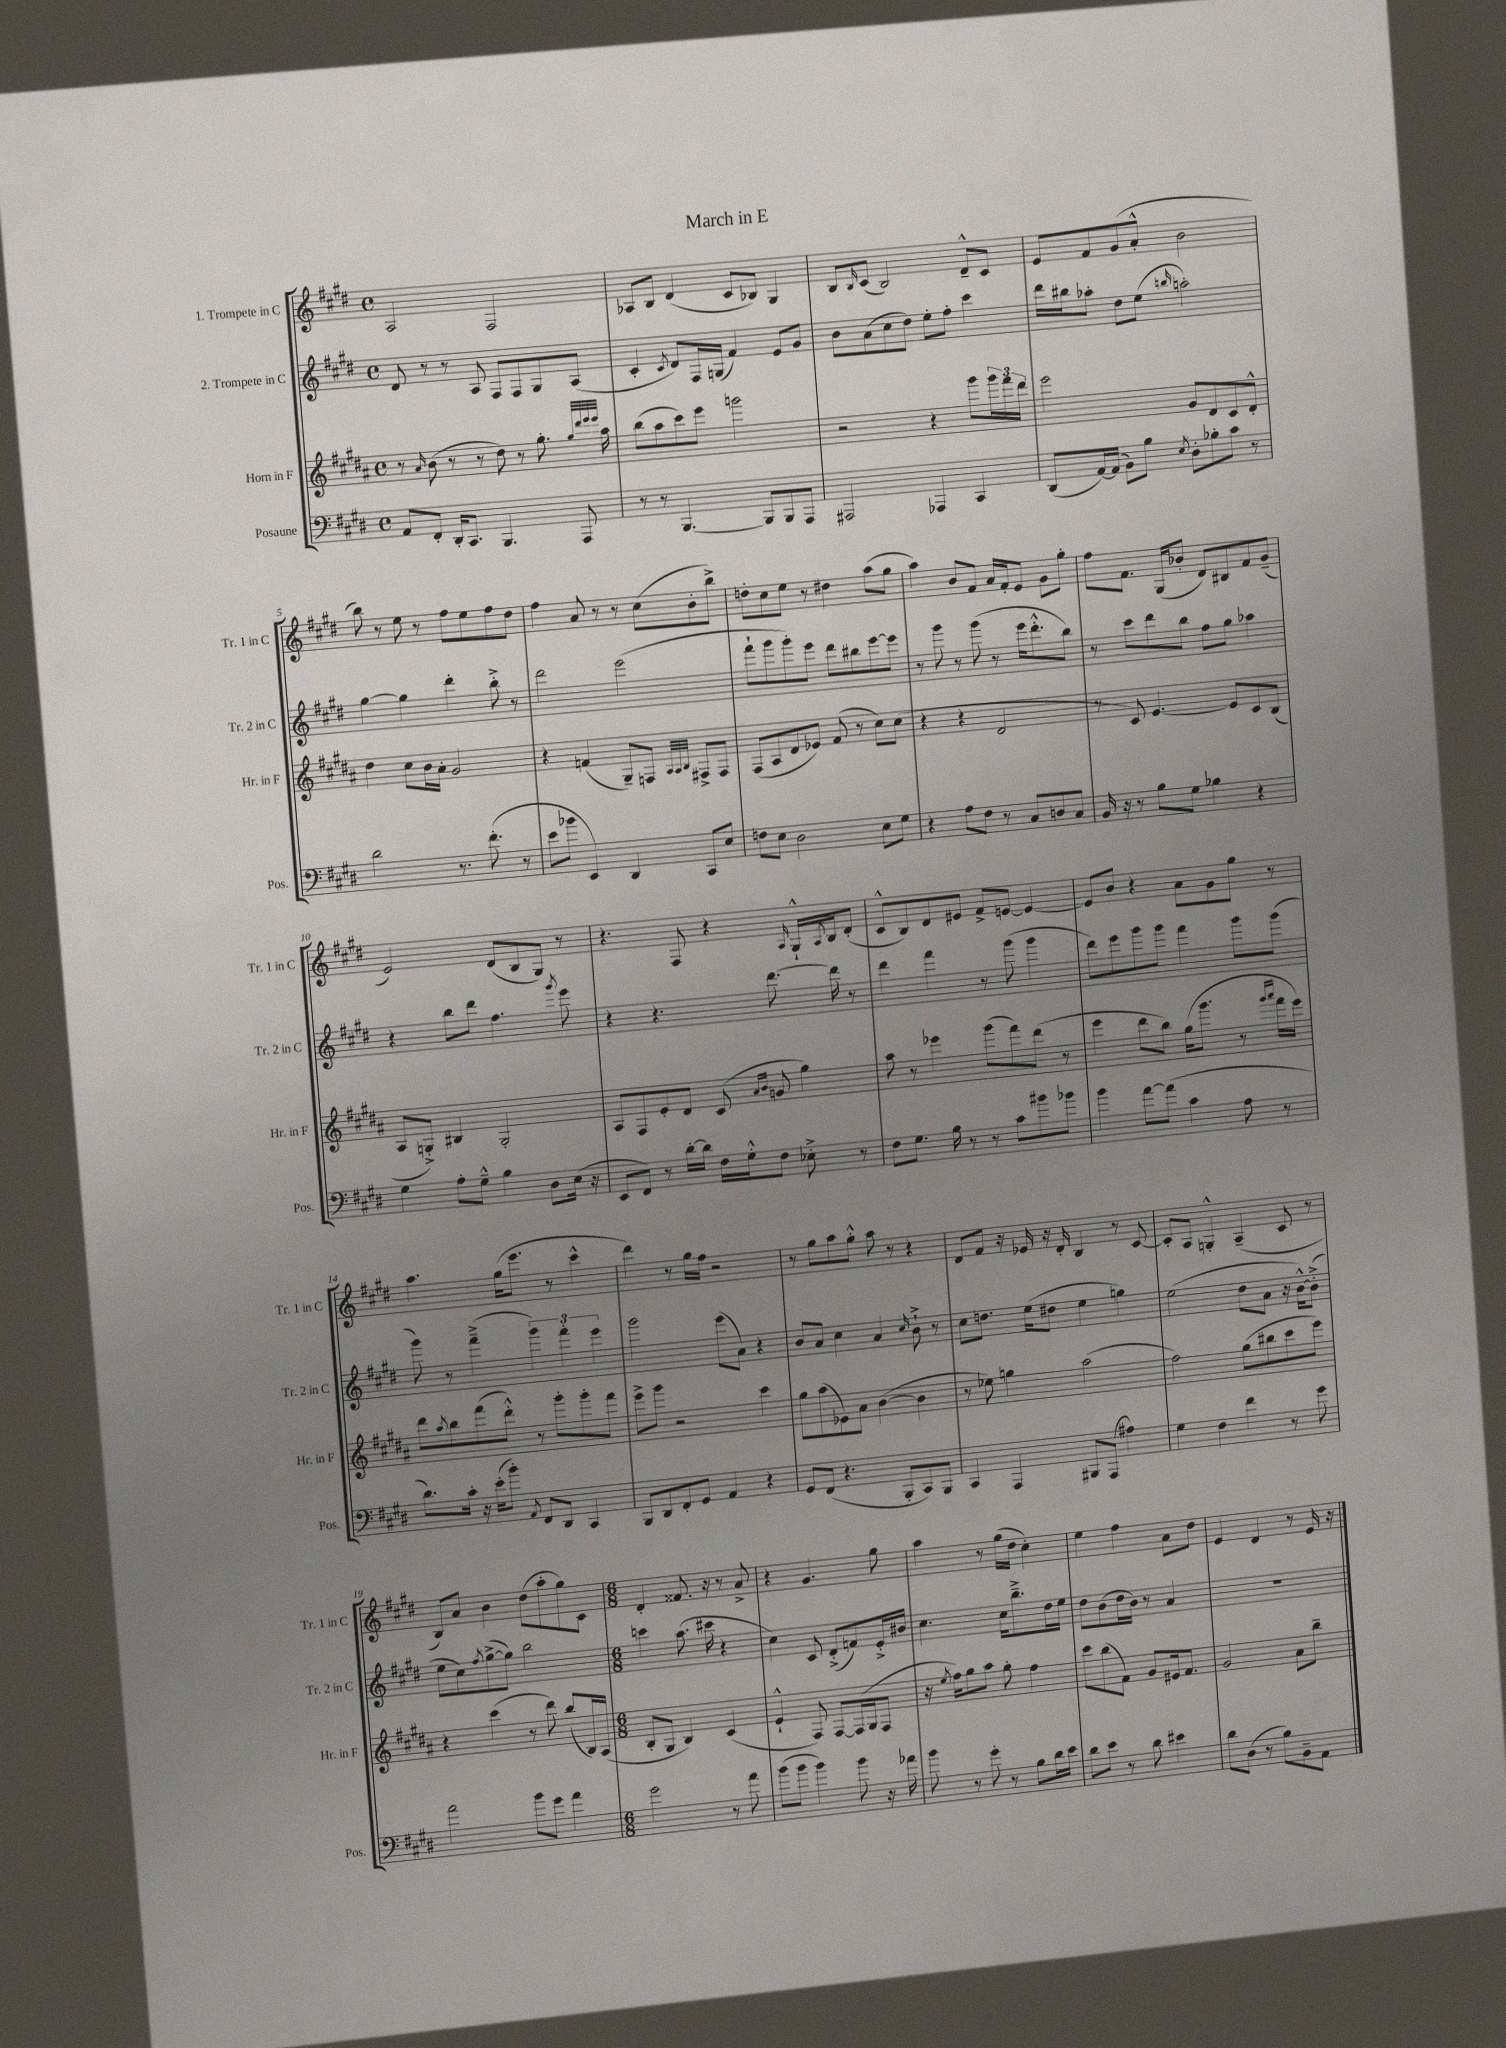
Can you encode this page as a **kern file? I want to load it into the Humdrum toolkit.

**kern	**kern	**kern	**kern
*staff4	*staff3	*staff2	*staff1
*clefF4	*clefG2	*clefG2	*clefG2
*k[f#c#g#d#]	*k[f#c#g#d#a#]	*k[f#c#g#d#]	*k[f#c#g#d#]
*M4/4	*M4/4	*M4/4	*M4/4
*met(c)	*met(c)	*met(c)	*met(c)
8AA/L	8r	8d#/	2A/
.	16qqa#/	.	.
8FF#'/J	(8b\	8r	.
16DD#'/LK	8r	8r	.
8.CC#/J	.	.	.
.	8r	8A/	.
4.BBB/	8dd#\)	8F#/L	2F#/
.	8r	8F#/	.
.	8.gg#'\	8G#/	.
8AAA/	.	(8A/J	.
.	32qqgg#/LLL	.	.
.	32qqddd#/	.	.
.	32qqeee/	.	.
.	32qqeee/JJJ	.	.
.	16aa#\	.	.
=	=	=	=
8r	(8bb\L	4c#'/	8A-/L
8r	8aa#\	.	8B/J
.	.	8qc#/	.
[4.BBB/	8ccc#\)	8d#/L)	(4d#/
.	8eee\J	16F#/L	.
.	.	(16G/JJ	.
.	2ggg\	4f#/)	8c#/L
8BBB/]L	.	.	8B-/J)
8BBB/	.	8e/L	4G#/
8AAA/J	.	8g#/J	.
=	=	=	=
2AAA#/	2r	8b\L	8B/L
.	.	.	16qqB/
.	.	(8a\	(8c#/J
.	.	8cc#\	2B/)
.	.	8dd#\J)	.
4AAA-/	4r	8ee'\L	.
.	.	8ff#'\J	.
4CC#/	8ggg#\L	4ccc#\	8d#~^^/L
.	24ggg#\L	.	8c#/J
.	24fff#\	.	.
.	24ddd#\JJ	.	.
=	=	=	=
(8DD#/L	2eee\	16ddd#\LL	8e/L
.	.	16bb#\J	.
[16AA/L)	.	8aa-'\J	8f#/
(16AA/]JJ	.	.	.
8BB\L)	.	8dd#\L	(8g#/
8B\J	.	(8ee\J	8a'^^/J
8qE/	.	16qqbb/	.
8D#'\L	8g#/L	2aa'\)	2b\
8B-'\	8d#/	.	.
8c#\J	8c#/	.	.
8r	8d#'^^/J	.	.
=	=	=	=
2d#\	4dd#\	[4gg#\	8bb\)
.	.	.	8r
.	8cc#\L	4gg#\]	8ee\
.	16b\L	.	8r
.	16a#'\JJ	.	.
8.r	2g#/	4ddd#'\	8ff#\L
.	.	.	8ee\
(8.f#'\	.	.	.
.	.	8bb'^\	8ff#\
8r	.	8r	8dd#\J
=	=	=	=
8e\L	4r	2ddd#\	4ff#\
8b-\J	.	.	.
4EE/)	(4f/	.	8a/
.	.	.	8r
4DD#/	8G#~/L)	(2eee\	8r
.	8F/J	.	(8cc#\L
.	32qqA#/LLL	.	.
.	32qqA#/	.	.
.	32qqB/JJJ	.	.
8CC#/L	8F#^/L	.	8b'\
8E/J	8F#/J	.	8bb^\J)
=	=	=	=
8F\L	(8F#/L	8fff#`\L	8dd'\L
8E\J	8A#/	8ggg#\	8cc#\
2D#\	8d#/	8ggg#'\)	8ee\J
.	8e-/J)	8eee\J	8r
.	(8f#/	8ddd#\L	4dd#\
.	8r	8bb#\	.
8E\L	8cc#\L)	[8eee\	(8aa\L
8G#\J	(8cc#\J	8eee\]J	8gg#\J
=	=	=	=
4r	4r	8r	4aa\)
.	.	8ggg#\	.
8A\L	4r	8r	8b/L
8F#\J	.	(8ggg#\	8f#/J
8r	2d#/	8r	16a/LL
.	.	.	16f#'/J
8C#/L	.	16eee\LK	8e/J
.	.	8.ddd#'^^\	.
8D/	.	.	8g#\L
8C#/J	.	8bb\J)	8gg#'\J
=	=	=	=
16BB/	8r	8r	8ff#\L
16r	.	.	.
8r	8c#/)	8ccc#\L	8.f#\J
8B\L	[4.e/	8ddd#\	.
.	.	.	(16G#/LK
8G#\J	.	8bb\J	8b-'/J
4B-\	.	8ff#\L	8d#/L)
.	8e/]L	8gg#\J	8B#/
4r	8c#/	4aa-\	8f#/
.	(8B/J	.	(8g#~/J
=	=	=	=
4G#\	8A#/L	4r	2e/)
.	8G'^/J)	.	.
8A'\L	4B#/	8bb\L	.
8G#~^^\J	.	8ddd#\J	.
4B\	2G'/	4.ff#\	(8d#/L
.	.	.	8B/
8D#\L	.	.	8G#/J)
.	.	8qggg#/	.
(16E\Jk	.	8eee\	8r
16r	.	.	.
=	=	=	=
8EE/L	8A#/L	4r	4.r
8FF#/J)	8F#/	.	.
8r	8e'/	4.r	.
[16d#'\LL	8d#/J	.	8F#/
16d#\]JJ	.	.	.
16F#\LL	(8c#/	.	4r
16G#'^^\J	.	.	.
.	16qqa#/LL	.	.
.	16qqb/JJ	.	.
8F#\J	8g/	[8.ddd#\	.
.	.	.	16qqA/
8E-'^\	4gg#\)	.	16G#`^^/LL
.	.	.	8qA/
.	.	16ddd#\]	16B/J
8r	.	8r	(8d#'/J
=	=	=	=
8F#\L	8aa#\	4ddd#\	8c#^^/L
8.G#\J	8r	.	8B/)
.	4eee-\	4fff#\	8d#/
16B\	.	.	.
8r	.	.	8e#/J
8r	(8ggg#\L	8r	8f#^/L
8c#\L	8fff#\)	(8ggg#\	[8e/J
8b#\	(8ddd#\J	4ggg#\	4e/_
8b-\J	8r	.	.
=	=	=	=
4b\	4eee\	8ddd#\L)	8e/]L
.	.	8eee\	8b/J
[8a\L	8ddd#\L	8ggg#\	4r
(8a\]J	8bb\J)	8ggg#\J	.
4c#\	(16gg#\LK	4fff#\	8a\L
.	8.ggg#\J	.	.
.	.	.	8g#\
8A\	8r	8ggg#\L	8gg#\J
.	16qqggg#/LL	.	.
.	16qqaaa#/JJ	.	.
8r	16fff#\LL	(8ggg#\J	8r
.	16eee\JJ)	.	.
=	=	=	=
8.d#\L)	8ddd#\L	8ggg#\)	4.aa\
.	8qaa#/	.	.
.	8bb\	8r	.
16c#'\Jk	.	.	.
16r	(8fff#\	(4fff#~^\	.
(16e'\LK	.	.	.
8b'\J)	8ddd#'^^\J)	.	(16gg#\LK
.	.	.	8.eee\J
8qAA/	.	.	.
8FF#/L	8r	6ggg#\)	.
8DD#/J	8ggg#'\L	.	8r
.	.	6fff#'\	.
4CC#/	8ggg#'\	.	4ccc#^^\
.	.	6eee\	.
.	8fff#\J	.	.
=	=	=	=
8BBB/L	8eee^\L	2ggg#\	4ddd#\)
8DD#/	8ggg#\J	.	.
8FF#'/	2r	.	8r
8GG#/J	.	.	16gg#\LL
.	.	.	16ff#\JJ
4AA/	.	(8eee\L	2r
.	.	8a\J)	.
4r	4ccc#\	4r	.
=	=	=	=
8GG#/L	8gg#\L	8b/L	8r
(8FF#/J	(8aa#\	8a/J	8gg#\L
4.r	8e-\)	4cc#\	8aa\
.	8a#\J	.	8gg#'^^\J
.	([4b\	4a/	8aa\
8BBB'/L	.	.	8r
.	.	16qqcc#/	.
8CC#/)	4b\]	8b`^\	4r
8BBB/J	.	8r	.
=	=	=	=
4CC#/	8r	8cc#\L	8d#/L
.	8ee-\)	8.dd\J	8f#/J
4AAA/	4gg\	.	16r
.	.	(16ee\LK	16e-/
.	.	8dd#\J	16r
.	.	.	16d#'/
8BBB#/L	(2aa#\	4ee\	4B/
(8AAA/J	.	.	.
4A#\)	.	4gg\)	8r
.	.	.	[8c#/
=	=	=	=
4G#\	2ff#\)	(2ee\	8c#'/]L
.	.	.	8A/J
4F#\	.	.	4G'^^/
4f#\	(8gg#\L	8dd#\L	(4A~/
.	8bb#\	8a\J	.
8r	8ccc#\	16r	8c#/
.	.	[16b^^\LK)	.
8g#\	8eee\J)	(8b'^\]J	8r
=	=	=	=
2a\	4r	8ee\L	8B/L)
.	.	8cc#\)	8a/J
.	.	8qff#/	.
.	(4ccc#\	([8gg#^\	4b\
.	.	8gg#\]J)	.
8b\L	8r	2bb\	(8dd#\L
8g#\J	8ddd#\)	.	8aa'\
4a\	(8bb/L	.	8gg#\)
.	16B/L)	.	8c#\J
.	(16A#/JJ	.	.
=	=	=	=
*M6/8	*M6/8	*M6/8	*M6/8
2g#\	8B'/L	4ccc\	4d#'/
.	8G#/J	.	.
.	4B/)	(8.aa\	8.f##/
.	.	16ccc#\	16r
8r	(4c#/	4r	8r
8a\	.	.	8a^/
=	=	=	=
(8b\L	4e`^^/	4cc#\)	4r
8b\J	.	.	.
4b\)	8F#/)	8c#/	4.g#/
.	[8F#/L	(8d#'^/L	.
8b\	(16F#/]L	8f/)	.
.	16G#/J	.	.
16r	8F#/J	16e'^/L	8gg#\
16a-\	.	16b#/JJ	.
=	=	=	=
8b\	16r	4.cc#\	4aa\
.	8qee/	.	.
.	16ff#\LK)	.	.
8r	8gg#\	.	.
8g#'\	8aa#\J	.	8r
8r	8gg#'\	16cc#\LK	(16gg#\LL
.	.	8.bb~^\	16dd#\JJ
8B\L	4ff#\	.	4cc#'\)
16d#\L	.	16dd#\L	.
16e\JJ	.	16ee\JJ	.
=	=	=	=
8d#\L	8ccc#\L	8dd#\L	4ee\
8e\J	(8bb\	(8b\	.
8r	8f#\J)	16dd#\L	4ff#\
.	.	16b\JJ)	.
8d#\	8g#/L	8r	.
4e#\	16e#/k	4a/	8a\L
.	8.f#/J	.	.
.	.	.	8dd#\J
=	=	=	=
8d#\L	2g#/	2.r	4e/
(8D#\J	.	.	.
8r	.	.	4d#/
8B\L)	.	.	.
8BB~\	8a#\L	.	8r
8AA\J	8bb~\J	.	16e/
.	.	.	16r
==	==	==	==
*-	*-	*-	*-
